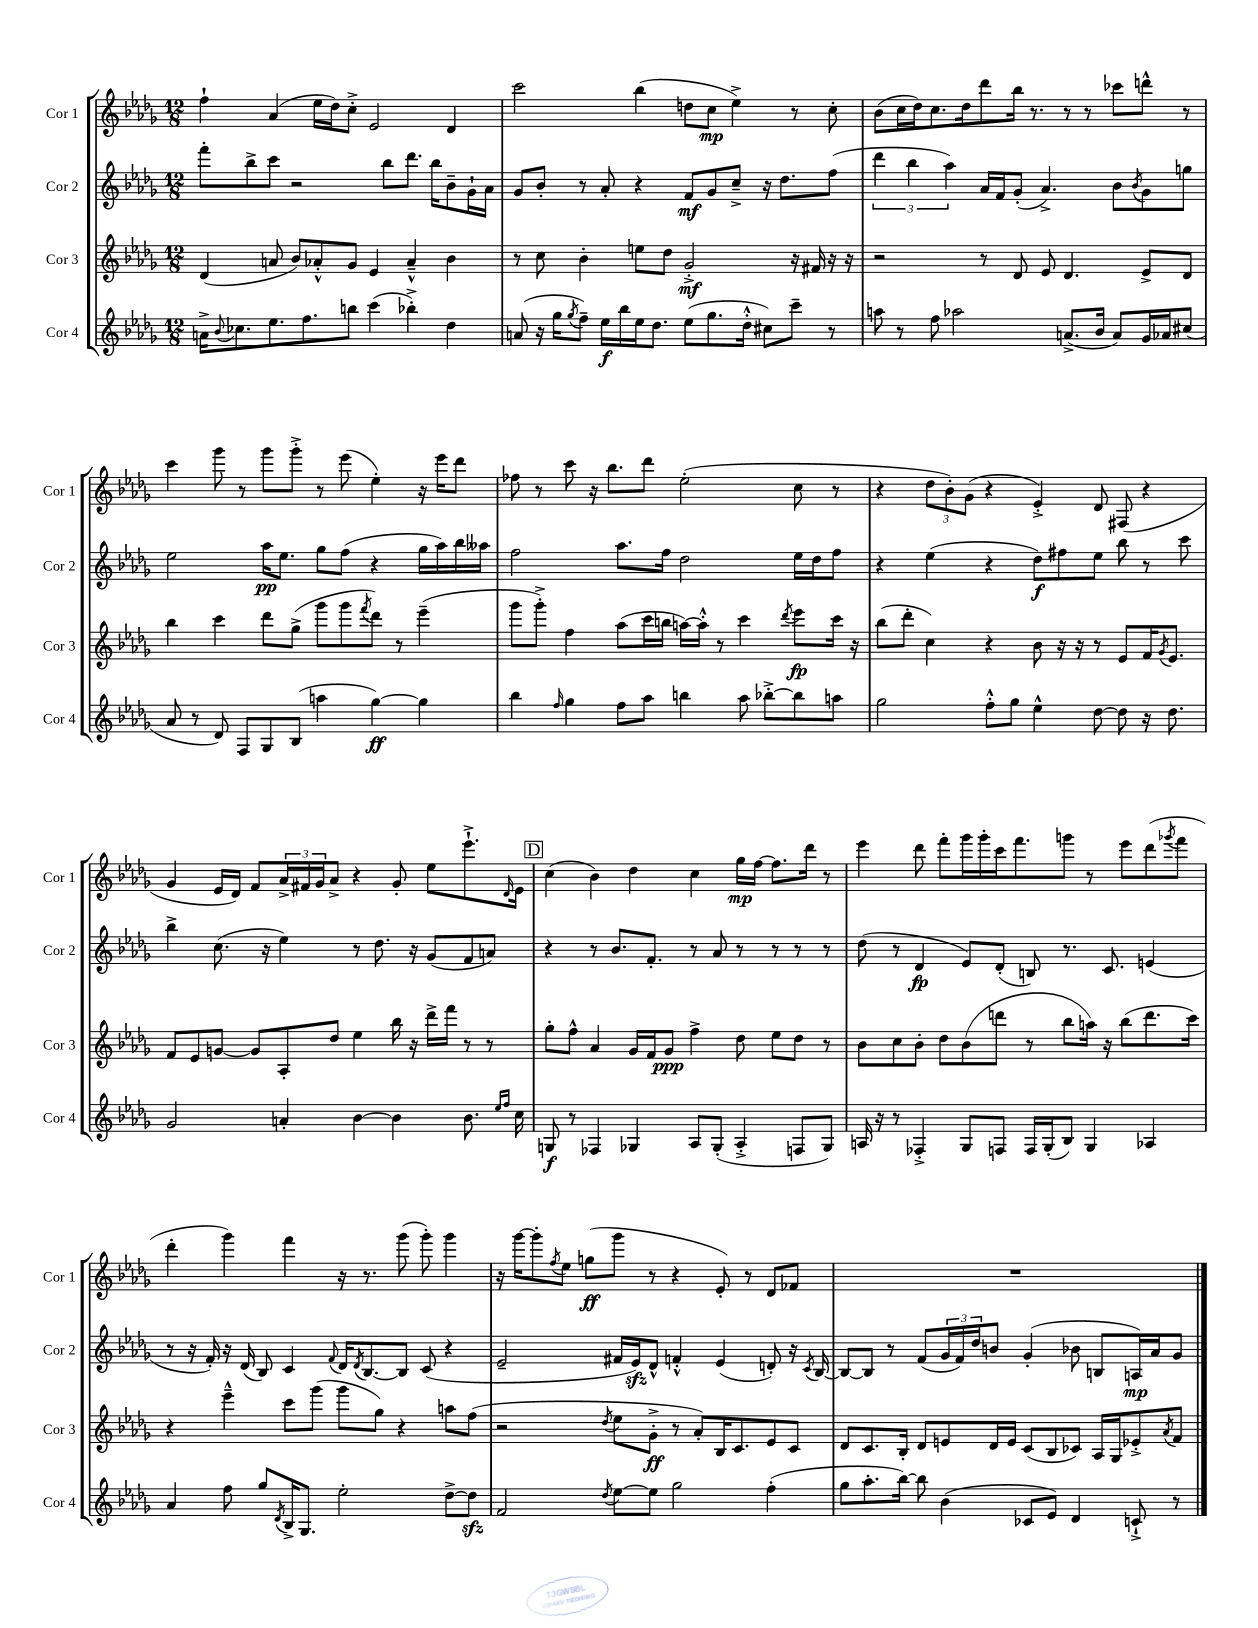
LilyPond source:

<<
\new StaffGroup <<
\new Staff = "s0" \with { instrumentName = "Cor 1" shortInstrumentName = "Cor 1" } {
    \clef treble \key des \major \numericTimeSignature \time 12/8
    f''4-! aes'4( ees''16 des''16) c''8-.-> ees'2 des'4 |
    c'''2 bes''4( d''8 c''8\mp ees''4->) r8 c''8-. |
    bes'8( c''16 des''16) c''8. des''16 des'''8 bes''16 r8. r8 r8 ces'''8 d'''8-^ r8 |
    c'''4 ges'''8 r8 ges'''8 ges'''8-.-> r8 ees'''8( ees''4-.) r16 ees'''16 des'''8 |
    fes''8 r8 c'''8 r16 bes''8. des'''8 ees''2-.( c''8 r8 |
    r4 \tuplet 3/2 { des''8 bes'8-.) ges'8( } r4 ees'4-.->) des'8 fis8( r4 |
    ges'4 ees'16 des'16) f'8 \tuplet 3/2 { aes'16-> fis'16 ges'16 } aes'8-> r4 ges'8-. ees''8 ees'''8.-!-> \grace { des'16 } ees'16 |
    \mark \markup { \box "D" } c''4( bes'4) des''4 c''4 ges''16\mp f''16~ f''8. des'''16 r8 |
    ees'''4 des'''8 f'''8-. ges'''16 ges'''16-. c'''16 f'''8. g'''8 r8 ees'''8 des'''8( \acciaccatura { ges'''8 } f'''8 |
    des'''4-. ges'''4) f'''4 r16 r8. ges'''8( ges'''8-.) ges'''4 |
    r16 ges'''16~ ges'''8-. \acciaccatura { f''8 } ees''8 g''8\ff( ges'''8 r8 r4 ees'8-.) r8 des'8 fes'8 |
    R1. \bar "|." |
}
\new Staff = "s1" \with { instrumentName = "Cor 2" shortInstrumentName = "Cor 2" } {
    \clef treble \key des \major \numericTimeSignature \time 12/8
    f'''8-. bes''8-> c'''8 r2 bes''8 des'''8. bes''16 bes'8-- ges'16-! aes'16 |
    ges'8 bes'8-. r8 aes'8-. r4 f'8\mf ges'8 c''8---> r16 des''8. f''8( |
    \tuplet 3/2 { des'''4 bes''4 aes''4) } aes'16 f'16 ges'8-.( aes'4.->) bes'8 \acciaccatura { bes'8 } ges'8 g''8 |
    ees''2 aes''16\pp ees''8. ges''8 f''8( r4 ges''16 aes''16) bes''16 aeses''16 |
    f''2 aes''8. f''16 des''2 ees''16 des''16 f''8 |
    r4 ees''4( r4 des''8\f) fis''8 ees''8 bes''8 r8 c'''8 |
    bes''4-> c''8.( r16 ees''4) r8 des''8. r16 ges'8( f'8 a'8) |
    \mark \markup { \box "D" } r4 r8 bes'8. f'8.-. r8 aes'8 r8 r8 r8 r8 |
    des''8( r8 des'4\fp ees'8) des'8-.( b8) r8. c'8. e'4( |
    r8 r16 f'16-.) r16 des'16( bes8) c'4 \appoggiatura { f'8 } des'16 \acciaccatura { des'8 } bes8.~ bes8 c'8( r4 |
    ees'2-- fis'16 ees'16\sfz) des'8-^ f'4-.-^ ees'4( d'8-.) r16 \acciaccatura { c'8 } bes16~ |
    bes8~ bes8 r8 f'8( \tuplet 3/2 { ges'16 f'16) des''16 } b'8 ges'4-.( bes'8 b8 a16\mp) aes'16 ges'8 \bar "|." |
}
\new Staff = "s2" \with { instrumentName = "Cor 3" shortInstrumentName = "Cor 3" } {
    \clef treble \key des \major \numericTimeSignature \time 12/8
    des'4( a'8 bes'8) aes'8-.-^ ges'8 ees'4 aes'4---^ bes'4 |
    r8 c''8 bes'4-. e''8 des''8 ges'2-.->\mf r16 fis'16 r16 r16 |
    r2 r8 des'8 ees'8 des'4. ees'8-> des'8 |
    bes''4 c'''4 des'''8 ges''8->( ges'''8 ges'''8 \acciaccatura { f'''8 } des'''8) r8 ees'''4--( |
    ges'''8 ges'''8-.->) f''4 aes''8( c'''16 b''16 a''16~) a''16-.-^ r8 c'''4 \acciaccatura { des'''8 } ees'''8\fp c'''16 r16 |
    bes''8( des'''8-. c''4) r4 bes'8 r16 r16 r8 ees'8 f'16 \acciaccatura { ges'8 } ees'8. |
    f'8 ees'8 g'8~ g'8 aes8-. des''8 ees''4 bes''16 r16 des'''16-> f'''16 r8 r8 |
    \mark \markup { \box "D" } ges''8-. f''8-^ aes'4 ges'16 f'16 ges'8\ppp f''4-> des''8 ees''8 des''8 r8 |
    bes'8 c''8 bes'8-. des''8 bes'8( d'''8 r8 bes''8 a''16) r16 bes''8( d'''8. c'''16) |
    r4 ees'''4---^ c'''8 ges'''8( ges'''8 ges''8) r4 a''8 f''8( |
    r2 \acciaccatura { des''8 } ees''8 ges'8-.->\ff r8 aes'8-.) bes16 c'8. ees'8 c'8 |
    des'8 c'8. bes16-. des'8 e'8 des'16 e'16 c'8( bes8 ces'8) aes16 ges16 ees'8-.-> \acciaccatura { aes'8 } f'8 \bar "|." |
}
\new Staff = "s3" \with { instrumentName = "Cor 4" shortInstrumentName = "Cor 4" } {
    \clef treble \key des \major \numericTimeSignature \time 12/8
    a'16-> \appoggiatura { bes'8 } ces''8. ees''8. f''8. b''8 c'''4( bes''4-.->) des''4 |
    a'8( r16 ges''16 \acciaccatura { ges''8 } f''8--) ees''16\f bes''16 ees''16 des''8. ees''8( ges''8. des''16-.-^ cis''8) c'''8-- r8 |
    a''8 r8 f''8 aes''2 a'8.->( bes'16 a'8) ges'16 aes'16 cis''8( |
    aes'8 r8 des'8) f8 ges8 bes8( a''4 ges''4~\ff) ges''4 |
    bes''4 \grace { f''16 } ges''4 f''8 aes''8 b''4 aes''8 bes''8~-.-> bes''8 a''8 |
    ges''2 f''8-.-^ ges''8 ees''4-^ des''8~ des''8 r16 des''8. |
    ges'2 a'4-. bes'4~ bes'4 bes'8. \grace { ees''16 f''16 } c''16 |
    \mark \markup { \box "D" } g8\f r8 fes4 ges4 aes8 ges8-.( aes4-.-> f8 ges8) |
    a16 r16 r8 fes4-.-> ges8 f8 f16 ges16-.( bes8) ges4 aes4 |
    aes'4 f''8 ges''8 \acciaccatura { des'8 } bes16-> ges8. ees''2-. des''8~-> des''8\sfz |
    f'2 \acciaccatura { des''8 } ees''8~ ees''8 ges''2 f''4-.( |
    ges''8 aes''8.-. bes''16~) bes''8 bes'4( ces'8 ees'8) des'4 c'8-!-> r8 \bar "|." |
}
>>
>>
\layout { \context { \Score \remove "Bar_number_engraver" } }
